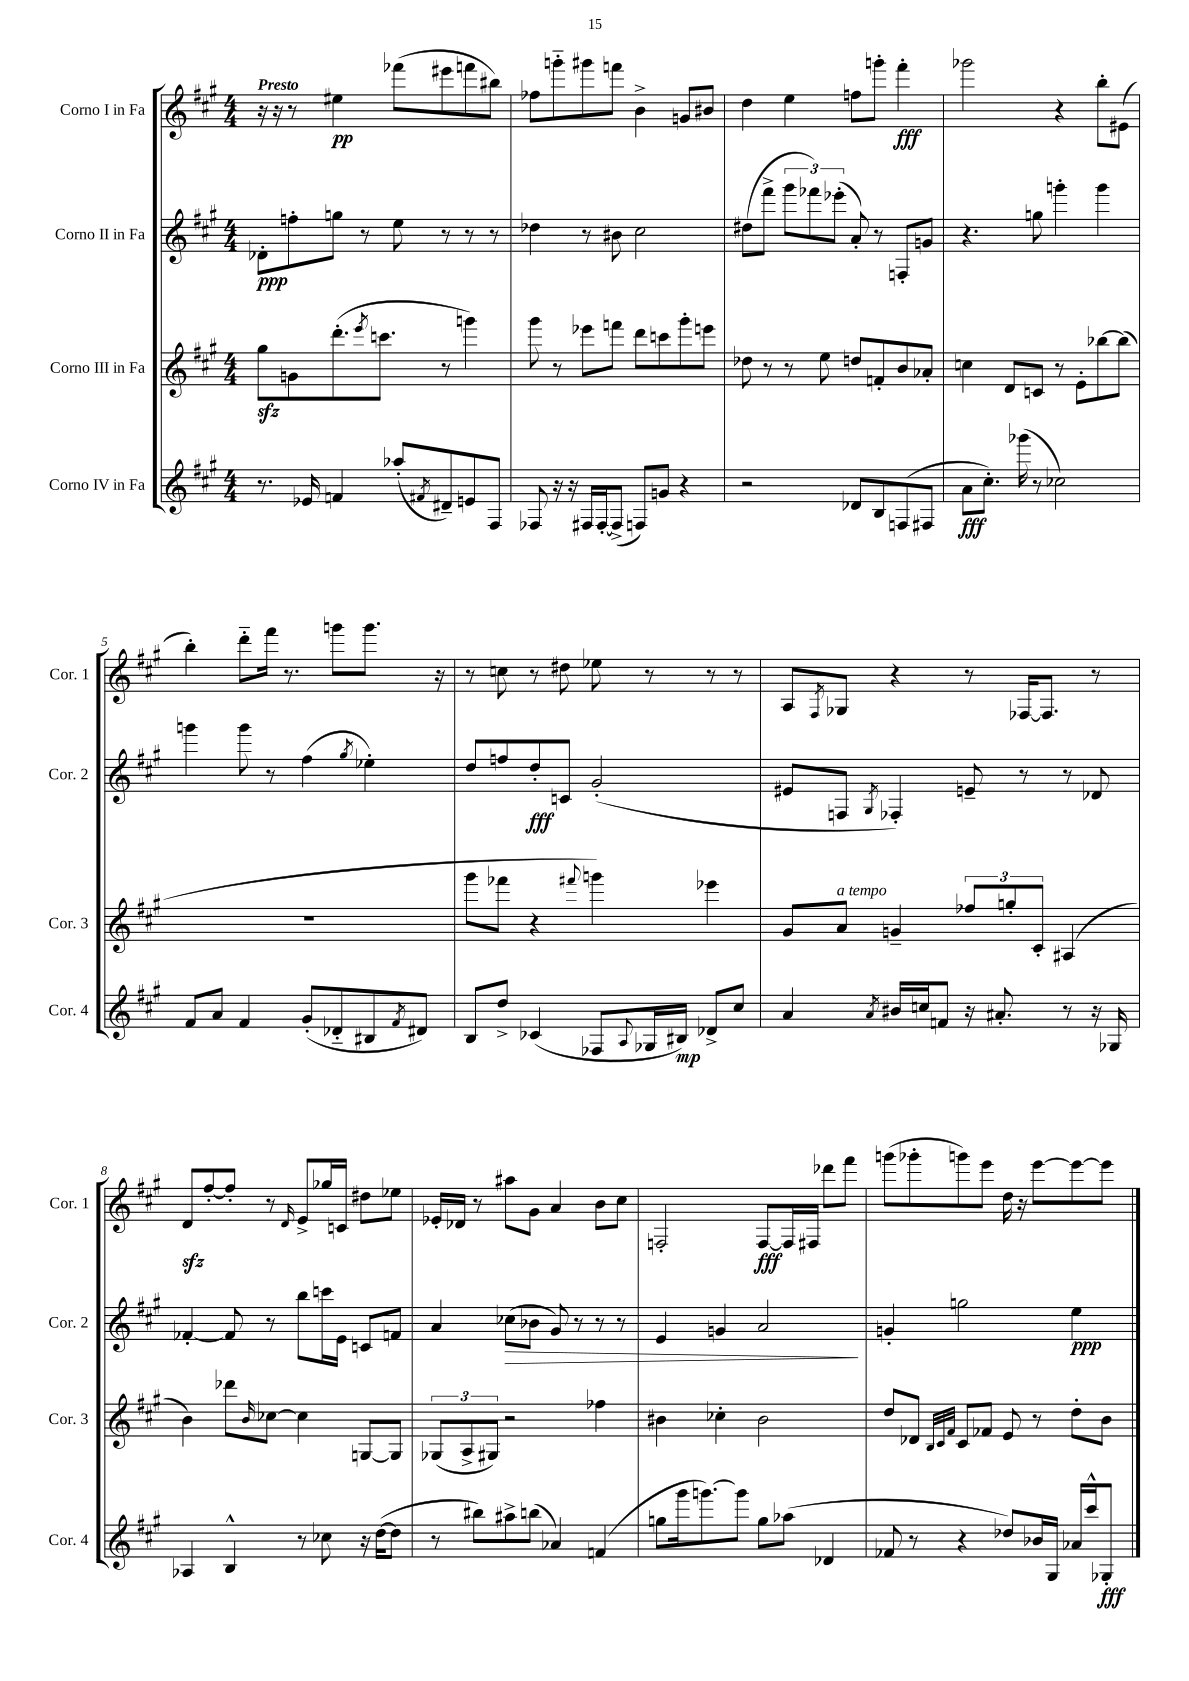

**kern	**kern	**kern	**kern
*staff4	*staff3	*staff2	*staff1
*clefG2	*clefG2	*clefG2	*clefG2
*k[f#c#g#]	*k[f#c#g#]	*k[f#c#g#]	*k[f#c#g#]
*M4/4	*M4/4	*M4/4	*M4/4
8.r	8gg#	8d-'	16r
.	.	.	16r
.	8g	8ff'	8r
16e-	.	.	.
4f	(8.ddd'	8gg	4ee#
.	.	8r	.
.	8qeee	.	.
.	8.ccc	.	.
(8aa-'	.	8ee	(8fff-
8qf#	.	.	.
8d#~)	8r	8r	8eee#
8e	4ggg)	8r	8fff
8F#	.	8r	8bb#)
=	=	=	=
8F-	8ggg#	4dd-	8ff-
16r	8r	.	8ggg'~
16r	.	.	.
16F#	8eee-	8r	8ggg#
[16F#'	.	.	.
(8F#^]	8fff	8b#	8fff
8F)	8ddd	2cc#	4b^
8g	8ccc	.	.
4r	8ggg#'	.	8g
.	8eee	.	8b#
=	=	=	=
2r	8dd-	(8dd#	4dd
.	8r	8fff#^	.
.	8r	12ggg#	4ee
.	.	12fff-)	.
.	8ee	.	.
.	.	(12eee-'	.
8d-	8dd	8a')	8ff
8B	8f'	8r	8ggg'
(8F	8b	8F'	4fff#'
8F#	8a-'	8g	.
=	=	=	=
8a	4cc	4.r	2ggg-
8.cc#')	.	.	.
.	8d	.	.
(16ggg-	.	.	.
8r	8c	8gg	.
2cc-)	8r	4ggg'	4r
.	8e'	.	.
.	[8bb-	4ggg	8bb'
.	(8bb-]	.	(8e#
=	=	=	=
8f#	1r	4ggg	4bb')
8a	.	.	.
4f#	.	8ggg	8ddd'~
.	.	8r	16fff#
.	.	.	8.r
(8g#'	.	(4ff#	.
8d-'~	.	.	8ggg
.	.	8qgg#	.
8B#	.	4ee-')	8.ggg
8qf#	.	.	.
8d#)	.	.	.
.	.	.	16r
=	=	=	=
8B	8ggg#	8dd	8r
8dd^	8fff-	8ff	8cc
(4c-	4r	8dd'	8r
.	.	8c	8dd#
.	8qqfff#	.	.
8F-	4ggg)	(2g#'	8ee-
8qqA	.	.	.
16G-	.	.	8r
16B#)	.	.	.
8d-^	4eee-	.	8r
8cc#	.	.	8r
=	=	=	=
4a	8g#	8e#	8A
.	.	.	8qF#
.	8a	8F	8G-
8qa	.	8qG#	.
16b#	4g~	4F-')	4r
16cc	.	.	.
8f	.	.	.
16r	12ff-	8e~	8r
8.a#'	.	.	.
.	12gg'	.	.
.	.	8r	[16F-
.	12c#'	.	.
.	.	.	8.F-]
8r	(4A#	8r	.
16r	.	8d-	8r
16G-	.	.	.
=	=	=	=
4A-	4b)	[4f-'	8d
.	.	.	[8ff#'
4B^^	8ddd-	8f-]	8ff#']
.	16qqb	.	.
.	[8cc-	8r	8r
.	.	.	16qqd
8r	4cc-]	8bb	8e^
8cc-	.	16ccc	16gg-
.	.	16e	16c
16r	[8G	8c	8dd#
([16dd	.	.	.
8dd]	8G]	8f	8ee-
=	=	=	=
8r	(12G-	4a	16e-'
.	.	.	16d-
.	12A^	.	.
8bb#)	.	.	8r
.	12G#)	.	.
8aa#^	2r	(8cc-	8aa#
(8bb	.	8b-	8g#
4a-)	.	8g#)	4a
.	.	8r	.
(4f	4ff-	8r	8b
.	.	8r	8cc#
=	=	=	=
8gg	4b#	4e	2F'
16ggg#	.	.	.
[8.ggg)	.	.	.
.	4cc-'	4g	.
8ggg]	.	.	.
8gg	2b#	2a	[8F
(8aa-	.	.	16F]
.	.	.	16F#
4d-	.	.	8ddd-
.	.	.	8fff#
=	=	=	=
8f-	8dd	4g'	(8ggg
8r	8d-	.	8ggg-'
.	32qqB	.	.
.	32qqc#	.	.
.	32qqf#	.	.
4r	8c#	2gg	8ggg)
.	8f-	.	8eee
8dd-)	8e	.	16dd
.	.	.	16r
16b-	8r	.	[8eee
16G#	.	.	.
16a-	8dd'	4ee	8eee_
16ccc#^^	.	.	.
8G-'	8b	.	8eee]
==	==	==	==
*-	*-	*-	*-
